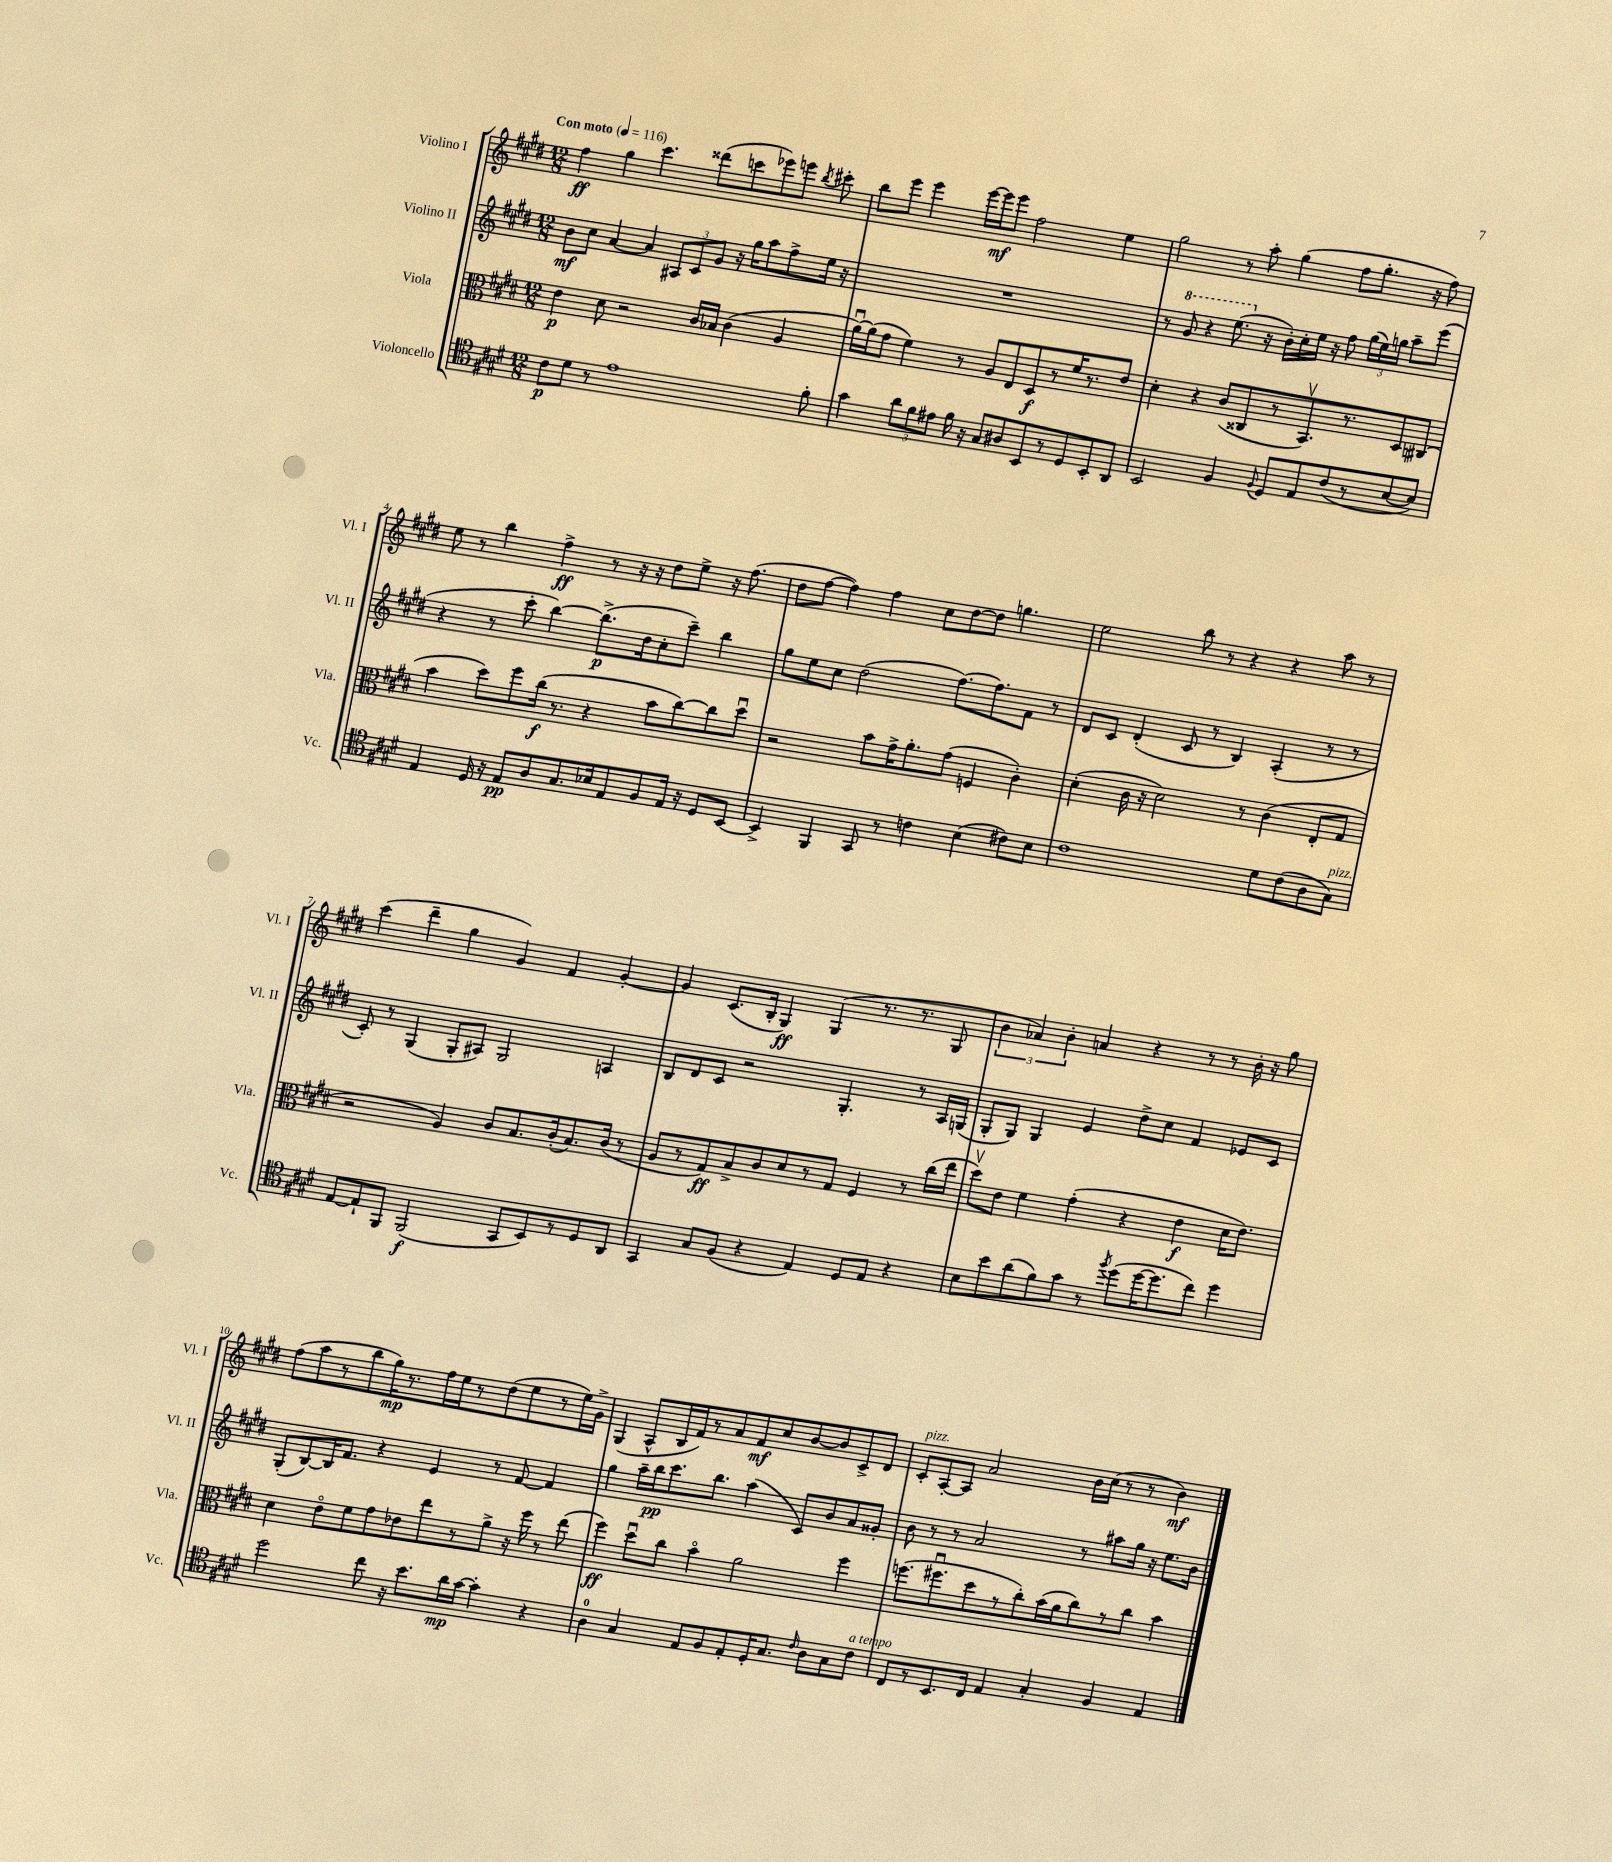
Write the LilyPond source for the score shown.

<<
\new StaffGroup <<
\new Staff = "s0" \with { instrumentName = "Violino I" shortInstrumentName = "Vl. I" } {
    \clef treble \key e \major \numericTimeSignature \time 12/8 \tempo "Con moto" 4 = 116
    \autoBeamOff fis''4\ff gis''4 cis'''4. disis'''8[( c'''8 ees'''8) e'''8] \acciaccatura { b''8 } cis'''8-. |
    b''8[ e'''8] e'''4 e'''16[~ e'''16\mf e'''8] fis''2 e''4 |
    gis''2 r8 a''8-. gis''4( fis''8[ gis''8.]-. r16 fis''8) |
    e''8 r8 b''4 fis''4->\ff r8 r16 r16 dis''8[ e''8]-> r16 fis''8.( |
    dis''8[ fis''8]~ fis''4) fis''4 cis''8[ dis''8~ dis''8] g''4. |
    e''2 b''8 r8 r4 r4 a''8 r8 |
    cis'''4( dis'''4-- gis''4 gis'4) fis'4 gis'4~-. |
    gis'4 cis'8.[( b16]-. gis4\ff) gis4( r8. r8. gis8 |
    \tuplet 3/2 { b'4 aes'4) b'4-. } a'4 r4 r8 r8 b'16-. r16 gis''8 |
    fis''8[( a''8 r8 b''8 gis''16\mp) r8. fis''16 e''16 r8 dis''8( e''8 r8 e''16) gis'16]-> |
    gis4( a8[-^ b16 fis'16) r8 a'8 fis'8\mf cis''8 b'8~ b'8 cis'8-> dis'8] |
    cis'8[-.^\markup { \italic "pizz." } a8~-. a8] a'2 b'16[ cis''16]( r8 r8 b'4\mf) \bar "|." |
}
\new Staff = "s1" \with { instrumentName = "Violino II" shortInstrumentName = "Vl. II" } {
    \clef treble \key e \major \numericTimeSignature \time 12/8
    \autoBeamOff b'8[\mf cis''8] a'4~ a'4 \tuplet 3/2 { ais8[ cis'8 gis'8] } r16 gis''16[ a''8 fis''8-> e''16] r16 |
    R1. |
    r8 \ottava #1 gis''8 r4 e'''8.( \ottava #0 r16 b'16[-.) cis''16-. e''16] r16 fis''8 \tuplet 3/2 { gis''16[( e''16) g''16] } a''8[-- e'''8]( |
    r4 r8 cis'''8-. b''4~) b''8.[->\p( dis''16 cis''8-. cis'''8]--) b''4 |
    gis''8[ e''8 cis''8] dis''2( fis''8.[~) fis''8. fis'8] r8 |
    dis'8[ cis'8] dis'4-.( cis'8 r8 b4) a4-.( r8 r8 |
    cis'8-.) r8 gis4( gis8[-. ais8]) gis2 a4 |
    b8[ dis'8 cis'8] r2 gis4.-. r8 a16[ g16]( |
    gis8[-. gis8]) gis4 e'4 dis''8[-> cis''8] fis'4 ees'8[ cis'8] |
    gis8[-.( b8~) b16 fis'8.] r4 e'4 r8 fis'8~ fis'4 |
    gis''4 a''16[-- b''16\pp cis'''8. b''8.] a''4( cis'8[) b'8 a'8 gisis'8]-. |
    b'8 r8 r8 a'2 r8 ais''8[ gis''16] r16 e''8.[ b'16] \bar "|." |
}
\new Staff = "s2" \with { instrumentName = "Viola" shortInstrumentName = "Vla." } {
    \clef alto \key e \major \numericTimeSignature \time 12/8
    \autoBeamOff e'4\p dis'8 r2 cis'16[ bes16] cis'4( a4 |
    a'16[~\downbow) a'16( gis'8] fis'4) r8 a8[ e8 dis8\f r8 fis'16 r8. e'8] |
    dis'4-. r4 cis'8[( cisis8 r8 b,8.\upbow) r8. dis8 cis8]( |
    b'4 dis''8[) fis''8 cis''16]\f( r8. r4 b'8[ cis''8~) cis''8 dis''8]\downbow |
    r2 b'8[ gis'16-> a'8.-. gis'8]( f4 cis'4-.) |
    dis'4-.( cis'16 r16 dis'2) r8 cis'4( e8[-. gis8] |
    r2 a4) cis'8[ b8. cis'16-.( b8.) cis'16]( r8 |
    a8[ r8 gis8\ff) b8-> cis'8 dis'8 r8 gis8] fis4 r8 cis''16[( e''16] |
    dis''8[\upbow) e'8] fis'4 gis'4-.( r4 e'4\f dis'16[ e'8.]) |
    dis'4 e'8[\flageolet fis'8 gis'8 ees'8 e''8 r8 a'8]-> r16 fis''16 r8 e''8( |
    fis''4\ff) dis''8[\downbow cis''8] b'4\flageolet a'2 fis''4 |
    f''8.[( fis''8.\downbow dis''8 r8 cis''8-.) b'16( a'16 cis''8) r8 cis''8] b'4 \bar "|." |
}
\new Staff = "s3" \with { instrumentName = "Violoncello" shortInstrumentName = "Vc." } {
    \clef tenor \key e \major \numericTimeSignature \time 12/8
    \autoBeamOff cis'8[\p dis'8] r8 e'1 fis'8-. |
    gis'4 \tuplet 3/2 { a'8[ fis'8 eis'8] } fis'16 r16 gis8[ ais8 b,8 r8 dis8 b,8-. a,8] |
    b,2 fis4 \appoggiatura { fis8 } dis8[ e8 cis'8( r8 b8~ b8]) |
    e4 dis16 r16 e8[\pp a8 gis8. bes16 e8 fis8 e16] r16 dis8[ b,8]~ |
    b,4-> fis,4 gis,8 r8 c'4 b4( cis'8[) b8] |
    cis'1 dis'8[ cis'8( a8 gis8]^\markup { \italic "pizz." }) |
    e8[~ e8-! fis,8] fis,2\f( gis,8[ b,8) r8 dis8 a,8] |
    gis,4 gis8[ fis8]( r4 e4) dis8[ e8] r4 |
    b8[ b'8 a'8( fis'8) gis'8] r8 \acciaccatura { fis''8 } dis''8[( dis''16~ dis''8. cis''8]) dis''4 |
    dis''2 cis''8 r16 b'8.[ a'16\mp gis'16]~ gis'4-. r4 |
    a4-0 gis4 e8[ fis8 e8-. dis16-. gis8.] \grace { cis'16 } a8[ gis8 cis'8]^\markup { \italic "a tempo" } |
    cis8[ r8 b,8. cis16] e4 gis4-. fis4 e4 \bar "|." |
}
>>
>>
